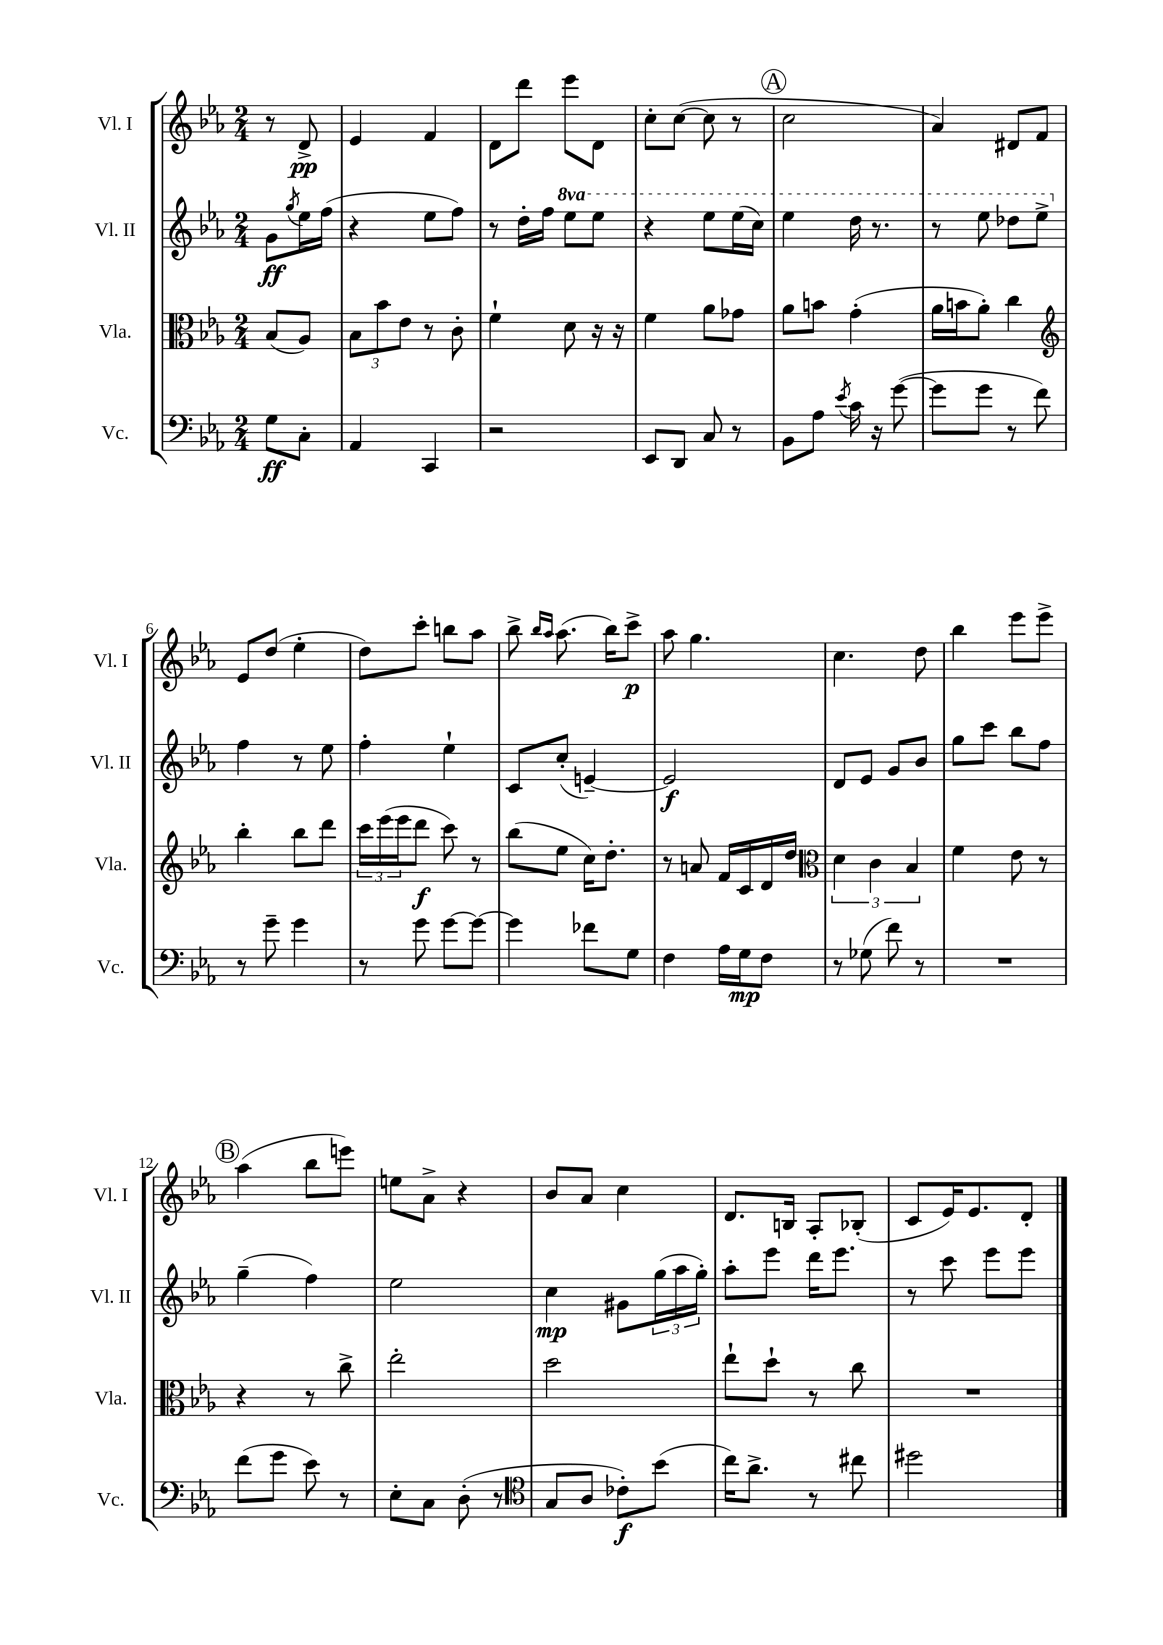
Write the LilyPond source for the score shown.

<<
\new StaffGroup <<
\new Staff = "s0" \with { instrumentName = "Vl. I" shortInstrumentName = "Vl. I" } {
    \clef treble \key ees \major \numericTimeSignature \time 2/4 \partial 4
    r8 d'8->\pp |
    ees'4 f'4 |
    d'8 d'''8 ees'''8 d'8 |
    c''8-. c''8~( c''8 r8 |
    \mark \markup { \circle "A" } c''2 |
    aes'4) dis'8 f'8 |
    ees'8 d''8( ees''4-. |
    d''8) c'''8-. b''8 aes''8 |
    bes''8-> \grace { bes''16 aes''16 } aes''8.( bes''16) c'''8->\p |
    aes''8 g''4. |
    c''4. d''8 |
    bes''4 ees'''8 ees'''8-> |
    \mark \markup { \circle "B" } aes''4( bes''8 e'''8) |
    e''8 aes'8-> r4 |
    bes'8 aes'8 c''4 |
    d'8. b16 aes8-. bes8-.( |
    c'8 ees'16) ees'8. d'8-. \bar "|." |
}
\new Staff = "s1" \with { instrumentName = "Vl. II" shortInstrumentName = "Vl. II" } {
    \clef treble \key ees \major \numericTimeSignature \time 2/4 \set Staff.ottavationMarkups = #ottavation-simple-ordinals \partial 4
    g'8\ff \acciaccatura { g''8 } ees''16 f''16( |
    r4 ees''8 f''8) |
    r8 d''16-. f''16 \ottava #1 ees'''8 ees'''8 |
    r4 ees'''8 ees'''16( c'''16) |
    \mark \markup { \circle "A" } ees'''4 d'''16 r8. |
    r8 ees'''8 des'''8 ees'''8-> \ottava #0 |
    f''4 r8 ees''8 |
    f''4-. ees''4-! |
    c'8 c''8-.( e'4~--) |
    e'2\f |
    d'8 ees'8 g'8 bes'8 |
    g''8 c'''8 bes''8 f''8 |
    \mark \markup { \circle "B" } g''4--( f''4) |
    ees''2 |
    c''4\mp gis'8 \tuplet 3/2 { g''16( aes''16 g''16-.) } |
    aes''8-. ees'''8 d'''16 ees'''8. |
    r8 c'''8 ees'''8 ees'''8 \bar "|." |
}
\new Staff = "s2" \with { instrumentName = "Vla." shortInstrumentName = "Vla." } {
    \clef alto \key ees \major \numericTimeSignature \time 2/4 \partial 4
    bes8( aes8) |
    \tuplet 3/2 { bes8 bes'8 ees'8 } r8 c'8-. |
    f'4-! d'8 r16 r16 |
    f'4 aes'8 ges'8 |
    \mark \markup { \circle "A" } aes'8 b'8 g'4-.( |
    aes'16 b'16 aes'8-.) c''4 |
    \clef treble bes''4-. bes''8 d'''8 |
    \tuplet 3/2 { c'''16 ees'''16( ees'''16 } d'''8\f c'''8) r8 |
    bes''8( ees''8 c''16) d''8.-. |
    r8 a'8 f'16 c'16 d'16 d''16 |
    \clef alto \tuplet 3/2 { d'4 c'4 bes4 } |
    f'4 ees'8 r8 |
    \mark \markup { \circle "B" } r4 r8 c''8-> |
    ees''2-. |
    d''2 |
    ees''8-! d''8-! r8 c''8 |
    R2 \bar "|." |
}
\new Staff = "s3" \with { instrumentName = "Vc." shortInstrumentName = "Vc." } {
    \clef bass \key ees \major \numericTimeSignature \time 2/4 \partial 4
    g8\ff c8-. |
    aes,4 c,4 |
    r2 |
    ees,8 d,8 c8 r8 |
    \mark \markup { \circle "A" } bes,8 aes8 \acciaccatura { ees'8 } c'16 r16 g'8~( |
    g'8 g'8 r8 f'8) |
    r8 g'8-- g'4 |
    r8 g'8 g'8~ g'8~ |
    g'4 fes'8 g8 |
    f4 aes16 g16\mp f8 |
    r8 ges8( f'8) r8 |
    R2 |
    \mark \markup { \circle "B" } f'8( g'8 ees'8) r8 |
    ees8-. c8 d8-.( r8 |
    \clef tenor g8 aes8 ces'8-.\f) bes'8( |
    c''16) aes'8.-> r8 cis''8 |
    dis''2 \bar "|." |
}
>>
>>
